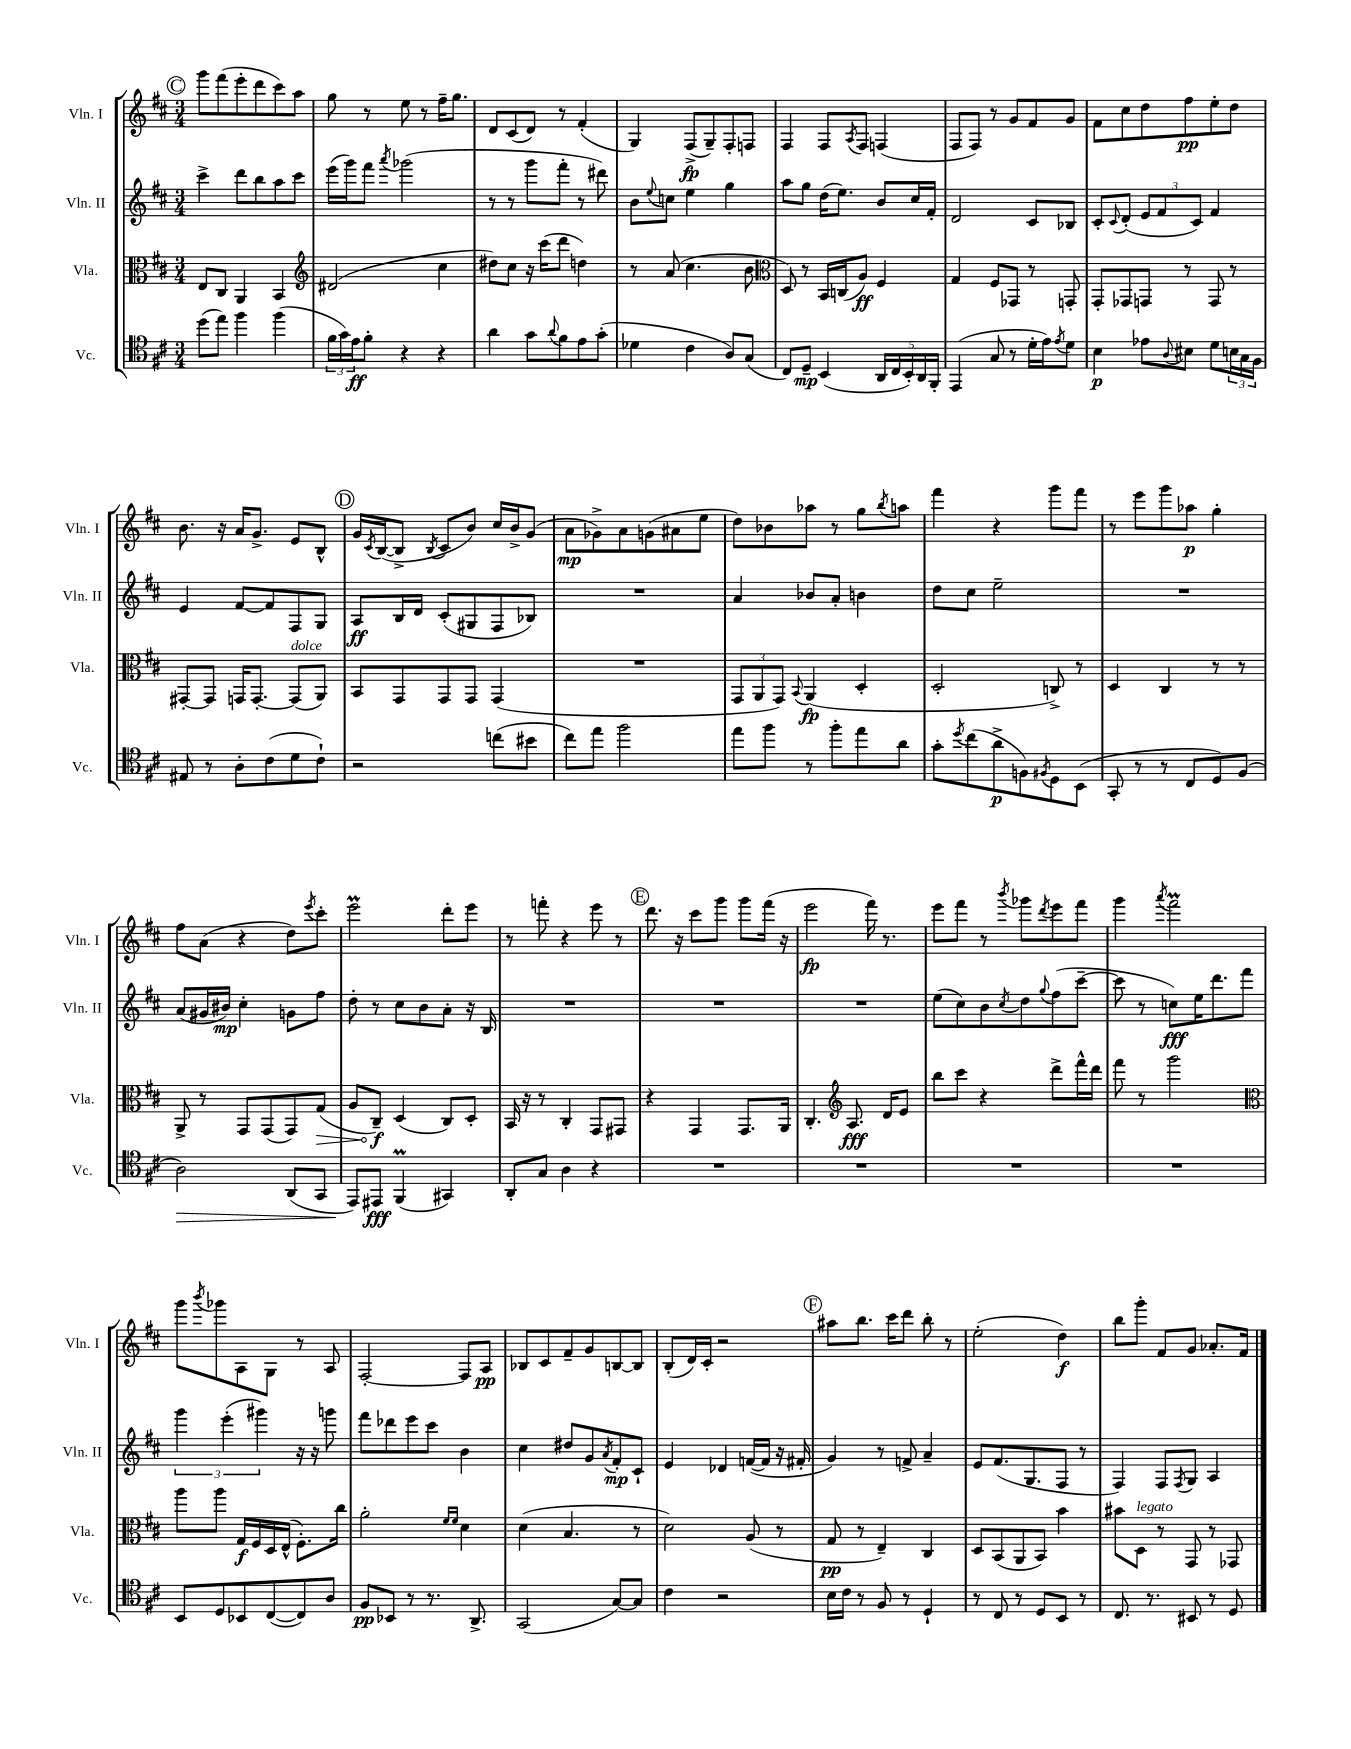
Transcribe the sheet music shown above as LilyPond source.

<<
\new StaffGroup <<
\new Staff = "s0" \with { instrumentName = "Vln. I" shortInstrumentName = "Vln. I" } {
    \clef treble \key d \major \numericTimeSignature \time 3/4
    \mark \markup { \circle "C" } g'''8 fis'''8( e'''8-. d'''8 cis'''8) a''8 |
    g''8 r8 e''8 r8 fis''16-- g''8. |
    d'8 cis'8( d'8) r8 fis'4-.( |
    g4) fis8->\fp( g8--) fis8-. f8 |
    fis4 fis8 \acciaccatura { a8 } fis8 f4( |
    fis8 fis8) r8 g'8 fis'8 g'8 |
    fis'8 cis''8 d''8 fis''8\pp e''8-. d''8 |
    b'8. r16 a'16 g'8.-> e'8 b8-^ |
    \mark \markup { \circle "D" } g'16 \acciaccatura { cis'8 } b16~( b8-> \acciaccatura { b8 } cis'8 b'8) cis''16 b'16-> g'8( |
    a'8\mp ges'8->) a'8 g'8( ais'8 e''8 |
    d''8) bes'8 aes''8 r8 g''8 \acciaccatura { b''8 } a''8 |
    fis'''4 r4 g'''8 fis'''8 |
    r8 e'''8 g'''8 aes''8\p g''4-. |
    fis''8 a'8( r4 d''8) \acciaccatura { e'''8 } cis'''8-. |
    e'''2\prall d'''8-. e'''8 |
    r8 f'''8-. r4 e'''8 r8 |
    \mark \markup { \circle "E" } d'''8. r16 cis'''8 g'''8 g'''8 fis'''16( r16 |
    e'''2\fp fis'''16) r8. |
    e'''8 fis'''8 r8 \acciaccatura { b'''8 } ges'''8 \acciaccatura { d'''8 } e'''8 fis'''8 |
    g'''4 \acciaccatura { a'''8 } fis'''2\prall |
    g'''8 \acciaccatura { b'''8 } ges'''8 a8 g8 r8 a8 |
    fis2~-. fis8 a8\pp |
    bes8 cis'8 fis'8-- g'8 b8~ b8 |
    b8-.( d'16) cis'16-. r2 |
    \mark \markup { \circle "F" } ais''8 b''8. cis'''16 d'''8 b''8-. r8 |
    e''2-.( d''4\f) |
    b''8 g'''8-. fis'8 g'8 aes'8.-. fis'16 \bar "|." |
}
\new Staff = "s1" \with { instrumentName = "Vln. II" shortInstrumentName = "Vln. II" } {
    \clef treble \key d \major \numericTimeSignature \time 3/4
    \mark \markup { \circle "C" } cis'''4-> d'''8 b''8 a''8 cis'''8 |
    e'''16( g'''16) fis'''8 \acciaccatura { a'''8 } ges'''2( |
    r8 r8 g'''8 fis'''8-. r8 dis'''8) |
    b'8 \appoggiatura { e''8 } c''8 e''4 g''4 |
    a''8 g''8 d''16( e''8.) b'8 cis''16 fis'16-. |
    d'2 cis'8 bes8 |
    cis'8-. \appoggiatura { cis'8 } d'8-.( \tuplet 3/2 { e'8 fis'8 cis'8) } fis'4 |
    e'4 fis'8~ fis'8 fis8 g8 |
    \mark \markup { \circle "D" } a8\ff b16 d'16 cis'8-.( gis8 fis8 bes8) |
    R2. |
    a'4 bes'8 a'8-. b'4 |
    d''8 cis''8 e''2-- |
    R2. |
    a'8( gis'16 bis'16\mp) cis''4-. g'8 fis''8 |
    d''8-. r8 cis''8 b'8 a'8-. r16 b16 |
    R2. |
    \mark \markup { \circle "E" } R2. |
    R2. |
    e''8( cis''8) b'8 \acciaccatura { cis''8 } d''8 \appoggiatura { g''8 } fis''8( cis'''8~-- |
    cis'''8 r8 c''8\fff) e''16 d'''8. fis'''8 |
    \tuplet 3/2 { g'''4 e'''4-.( gis'''4) } r16 r16 g'''8 |
    fis'''8 des'''8 e'''8 cis'''8 b'4 |
    cis''4 dis''8 g'8 \acciaccatura { a'8 } fis'8-.\mp cis'8-! |
    e'4 des'4 f'16~( f'16 r16 fis'16-. |
    \mark \markup { \circle "F" } g'4) r8 f'8-> a'4-- |
    e'8 fis'8.( g8. fis8 r8 |
    fis4) fis8 \acciaccatura { fis8 } g8 a4 \bar "|." |
}
\new Staff = "s2" \with { instrumentName = "Vla." shortInstrumentName = "Vla." } {
    \clef alto \key d \major \numericTimeSignature \time 3/4
    \mark \markup { \circle "C" } e8 cis8 a,4 b,4 |
    \clef treble dis'2( cis''4 |
    dis''8) cis''8 r16 cis'''16( d'''8 d''4) |
    r8 a'8( cis''4. b'8 |
    \clef alto d8) r8 b,16 c16( a8\ff) fis4 |
    g4 fis8 ges,8 r8 g,8-. |
    g,8-. ges,8 g,8 r8 g,8 r8 |
    gis,8~-. gis,8 g,16 g,8.~-. g,8^\markup { \italic "dolce" }( a,8) |
    \mark \markup { \circle "D" } b,8 g,8 g,8 g,8 g,4( |
    R2. |
    \tuplet 3/2 { g,8 a,8 g,8) } \appoggiatura { b,8 } a,4\fp( d4-. |
    d2-. c8->) r8 |
    d4 cis4 r8 r8 |
    a,8-> r8 g,8 g,8( g,8) \once \override Hairpin.circled-tip = ##t g8\>( |
    a8 cis8--\f\!) d4( cis8) d8-. |
    b,16 r16 r8 cis4-. g,8 gis,8 |
    \mark \markup { \circle "E" } r4 g,4 g,8. a,16 |
    cis4.-. \clef treble a8.\fff d'16 e'8 |
    b''8 cis'''8 r4 d'''8-> fis'''16-^ d'''16 |
    fis'''8 r8 g'''2 |
    \clef alto a''8 a''8 g16\f fis16 d16 e16-^( fis8.-.) cis''16 |
    a'2-. \grace { fis'16 fis'16 } d'4 |
    d'4( b4. r8 |
    d'2) a8( r8 |
    \mark \markup { \circle "F" } g8\pp r8 e4--) cis4 |
    d8 b,8( a,8 b,8) b'4 |
    bis'8 d8^\markup { \italic "legato" } r8 g,8 r8 ges,8 \bar "|." |
}
\new Staff = "s3" \with { instrumentName = "Vc." shortInstrumentName = "Vc." } {
    \clef tenor \key d \major \numericTimeSignature \time 3/4
    \mark \markup { \circle "C" } d''8( e''8) fis''4 fis''4( |
    \tuplet 3/2 { fis'16 g'16) e'16\ff } fis'8-. r4 r4 |
    a'4 g'8 \appoggiatura { a'8 } fis'8 e'8 g'8-.( |
    des'4 cis'4 a8) g8( |
    cis8) d8--\mp b,4( \tuplet 5/4 { a,16 cis16 b,16-.) a,16 fis,16-. } |
    e,4( g8 r8 d'16-. e'16) \acciaccatura { e'8 } d'8 |
    b4\p ees'8 \appoggiatura { a8 } bis8 d'8 \tuplet 3/2 { b16 g16 fis16 } |
    eis8 r8 a8-. cis'8( d'8 cis'8-!) |
    \mark \markup { \circle "D" } r2 c''8( bis'8 |
    cis''8) e''8 fis''2 |
    e''8 fis''8 r8 fis''8-. e''8 a'8 |
    g'8-. \acciaccatura { d''8 } cis''8( a'8->\p f8) \acciaccatura { fis8 } d8 b,8( |
    g,8-. r8 r8 cis8 d8) fis8( |
    a2\>) a,8( g,8 |
    e,8\!) eis,8\fff fis,4\prall( gis,4) |
    a,8-. g8 a4 r4 |
    \mark \markup { \circle "E" } R2. |
    R2. |
    R2. |
    R2. |
    b,8 d8 bes,8 cis8~( cis8) a8 |
    fis8\pp bes,8 r8 r8. a,8.-> |
    g,2( g8~) g8 |
    cis'4 r2 |
    \mark \markup { \circle "F" } b16 cis'16 r8 fis8 r8 d4-! |
    r8 cis8 r8 d8 b,8 r8 |
    cis8. r8. bis,8 r8 d8 \bar "|." |
}
>>
>>
\layout { \context { \Score \remove "Bar_number_engraver" } }
